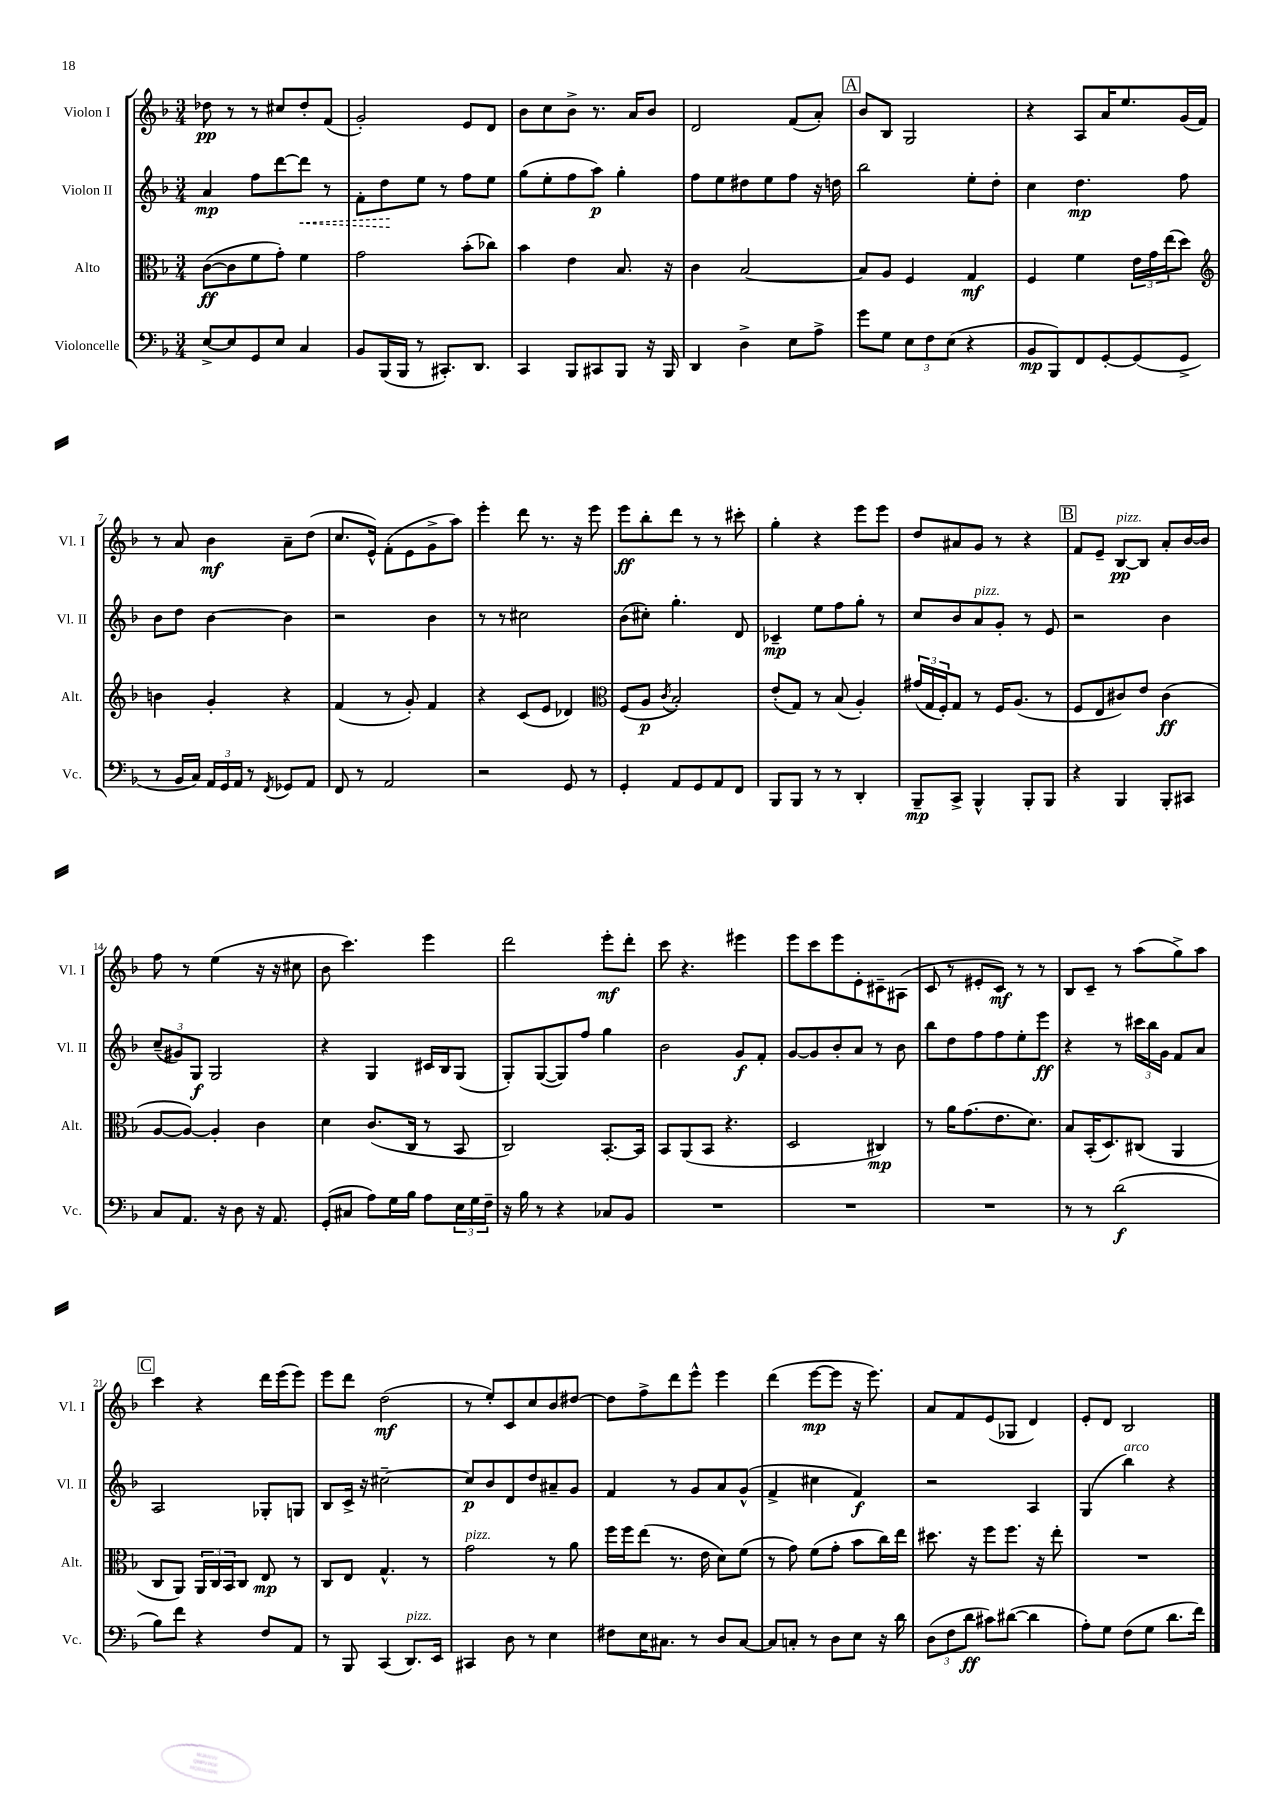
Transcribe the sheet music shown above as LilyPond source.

<<
\new StaffGroup <<
\new Staff = "s0" \with { instrumentName = "Violon I" shortInstrumentName = "Vl. I" } {
    \clef treble \key f \major \numericTimeSignature \time 3/4
    des''8\pp r8 r8 cis''8 des''8-. f'8( |
    g'2-.) e'8 d'8 |
    bes'8 c''8 bes'8-> r8. a'16 bes'8 |
    d'2 f'8( a'8-.) |
    \mark \markup { \box "A" } bes'8 bes8 g2 |
    r4 a8 a'16 e''8. g'16( f'16) |
    r8 a'8 bes'4\mf a'8-- d''8( |
    c''8. e'16-^) f'8-.( e'8 g'8-> a''8) |
    e'''4-. d'''8 r8. r16 e'''8 |
    e'''8\ff bes''8-. d'''8 r8 r8 cis'''8-. |
    g''4-. r4 e'''8 e'''8 |
    d''8 ais'8 g'8 r8 r4 |
    \mark \markup { \box "B" } f'8 e'8-- bes8~\pp^\markup { \italic "pizz." } bes8 a'8-. bes'16~ bes'16 |
    f''8 r8 e''4( r16 r16 cis''8 |
    bes'8 c'''4.) e'''4 |
    d'''2 e'''8-.\mf d'''8-. |
    c'''8 r4. eis'''4 |
    e'''8 c'''8 e'''8 e'8-. cis'8-- ais8( |
    c'8 r8 eis'8-. c'8\mf) r8 r8 |
    bes8 c'8-- r8 a''8( g''8->) a''8 |
    \mark \markup { \box "C" } c'''4 r4 d'''16 e'''16( e'''8) |
    e'''8 d'''8 d''2\mf( |
    r8 e''8-.) c'8 c''8 bes'8 dis''8~ |
    dis''8 f''8-> d'''8 e'''8-^ e'''4 |
    d'''4( e'''8~\mp e'''8 r16 e'''8.) |
    a'8 f'8 e'8( ges8 d'4) |
    e'8-. d'8 bes2 \bar "|." |
}
\new Staff = "s1" \with { instrumentName = "Violon II" shortInstrumentName = "Vl. II" } {
    \clef treble \key f \major \numericTimeSignature \time 3/4
    a'4\mp f''8 d'''8~ \once \override Hairpin.style = #'dashed-line d'''8\< r8 |
    f'8-. d''8\! e''8 r8 f''8 e''8 |
    g''8( e''8-. f''8 a''8\p) g''4-. |
    f''8 e''8 dis''8 e''8 f''8 r16 d''16 |
    \mark \markup { \box "A" } bes''2 e''8-. d''8-. |
    c''4 d''4.\mp f''8 |
    bes'8 d''8 bes'4~ bes'4 |
    r2 bes'4 |
    r8 r8 cis''2 |
    bes'8( cis''8-.) g''4.-. d'8 |
    ces'4--\mp e''8 f''8 g''8-. r8 |
    c''8 bes'8 a'8^\markup { \italic "pizz." } g'8-. r8 e'8 |
    \mark \markup { \box "B" } r2 bes'4 |
    \tuplet 3/2 { c''8--( gis'8) g8\f } g2 |
    r4 g4 cis'16 bes16 g8( |
    g8-.) g8~( g8) f''8 g''4 |
    bes'2 g'8\f f'8-. |
    g'8~ g'8 bes'8-. a'8 r8 bes'8 |
    bes''8 d''8 f''8 f''8 e''8-. e'''8\ff |
    r4 r8 \tuplet 3/2 { cis'''16 bes''16 g'16 } f'8 a'8 |
    \mark \markup { \box "C" } a2 ges8-. g8 |
    bes8 c'16-> r16 cis''2~-- |
    cis''8\p bes'8 d'8 d''8 ais'8-- g'8 |
    f'4 r8 g'8 a'8 g'8-^( |
    f'4-> cis''4 f'4\f) |
    r2 a4 |
    g4( bes''4^\markup { \italic "arco" }) r4 \bar "|." |
}
\new Staff = "s2" \with { instrumentName = "Alto" shortInstrumentName = "Alt." } {
    \clef alto \key f \major \numericTimeSignature \time 3/4
    c'8~\ff( c'8 f'8 g'8-.) f'4 |
    g'2 bes'8-.( ces''8) |
    bes'4 e'4 bes8. r16 |
    c'4 bes2~ |
    \mark \markup { \box "A" } bes8 a8 f4 g4\mf |
    f4 f'4 \tuplet 3/2 { e'16 g'16 e''16( } d''8) |
    \clef treble b'4 g'4-. r4 |
    f'4( r8 g'8-.) f'4 |
    r4 c'8( e'8 des'4) |
    \clef alto f8( a8\p \acciaccatura { c'8 } bes2-.) |
    e'8-.( g8) r8 bes8( a4-.) |
    \tuplet 3/2 { gis'16( g16 f16-.) } g8 r8 f16 a8.( r8 |
    \mark \markup { \box "B" } f8 e8 cis'8) e'8 cis'4\ff( |
    a8~ a8~) a4-. c'4 |
    d'4 c'8.( c16 r8 bes,8 |
    c2) bes,8.~-. bes,16 |
    bes,8 a,8( bes,8 r4. |
    d2 cis4\mp) |
    r8 a'16 g'8.( e'8. d'8.) |
    bes8 bes,16-.( d8.) cis8( a,4 |
    \mark \markup { \box "C" } c8 a,8) \tuplet 3/2 { a,16 c16 bes,16 } c8 e8\mp r8 |
    c8 e8 g4.-^ r8 |
    g'2^\markup { \italic "pizz." } r8 a'8 |
    f''16 f''16 e''8( r8. e'16 d'8) f'8( |
    r8 g'8) f'8( g'8-. bes'8 c''16) e''16 |
    dis''8. r16 f''8 f''8. r16 e''8-. |
    R2. \bar "|." |
}
\new Staff = "s3" \with { instrumentName = "Violoncelle" shortInstrumentName = "Vc." } {
    \clef bass \key f \major \numericTimeSignature \time 3/4
    e8~-> e8 g,8 e8 c4 |
    bes,8 bes,,16( bes,,16 r8 cis,8.-.) d,8. |
    c,4 bes,,8 cis,8 bes,,8 r16 bes,,16 |
    d,4 d4-> e8 a8-> |
    \mark \markup { \box "A" } g'8 g8 \tuplet 3/2 { e8 f8 e8( } r4 |
    bes,8\mp bes,,8) f,8 g,8~-. g,8( g,8-> |
    r8 bes,16 c16) \tuplet 3/2 { a,16 g,16 a,16 } r8 \acciaccatura { f,8 } ges,8 a,8 |
    f,8 r8 a,2 |
    r2 g,8 r8 |
    g,4-. a,8 g,8 a,8 f,8 |
    bes,,8 bes,,8 r8 r8 d,4-. |
    bes,,8--\mp c,8-> bes,,4-^ bes,,8-. bes,,8 |
    \mark \markup { \box "B" } r4 bes,,4 bes,,8-. cis,8 |
    c8 a,8. r16 d8 r16 a,8. |
    g,8-.( cis8 a8) g16 bes16 a8 \tuplet 3/2 { e16 g16 f16-- } |
    r16 bes16 r8 r4 ces8 bes,8 |
    R2. |
    R2. |
    R2. |
    r8 r8 d'2\f( |
    \mark \markup { \box "C" } bes8) f'8 r4 f8 a,8 |
    r8 bes,,8 c,4( d,8.^\markup { \italic "pizz." }) e,16 |
    cis,4 d8 r8 e4 |
    fis8 e16 cis8. r8 d8 cis8~ |
    cis8 c8-. r8 d8 e8 r16 d'16 |
    \tuplet 3/2 { d8( f8 d'8\ff } cis'8) dis'8~( dis'4 |
    a8-.) g8 f8( g8 d'8. f'16) \bar "|." |
}
>>
>>
